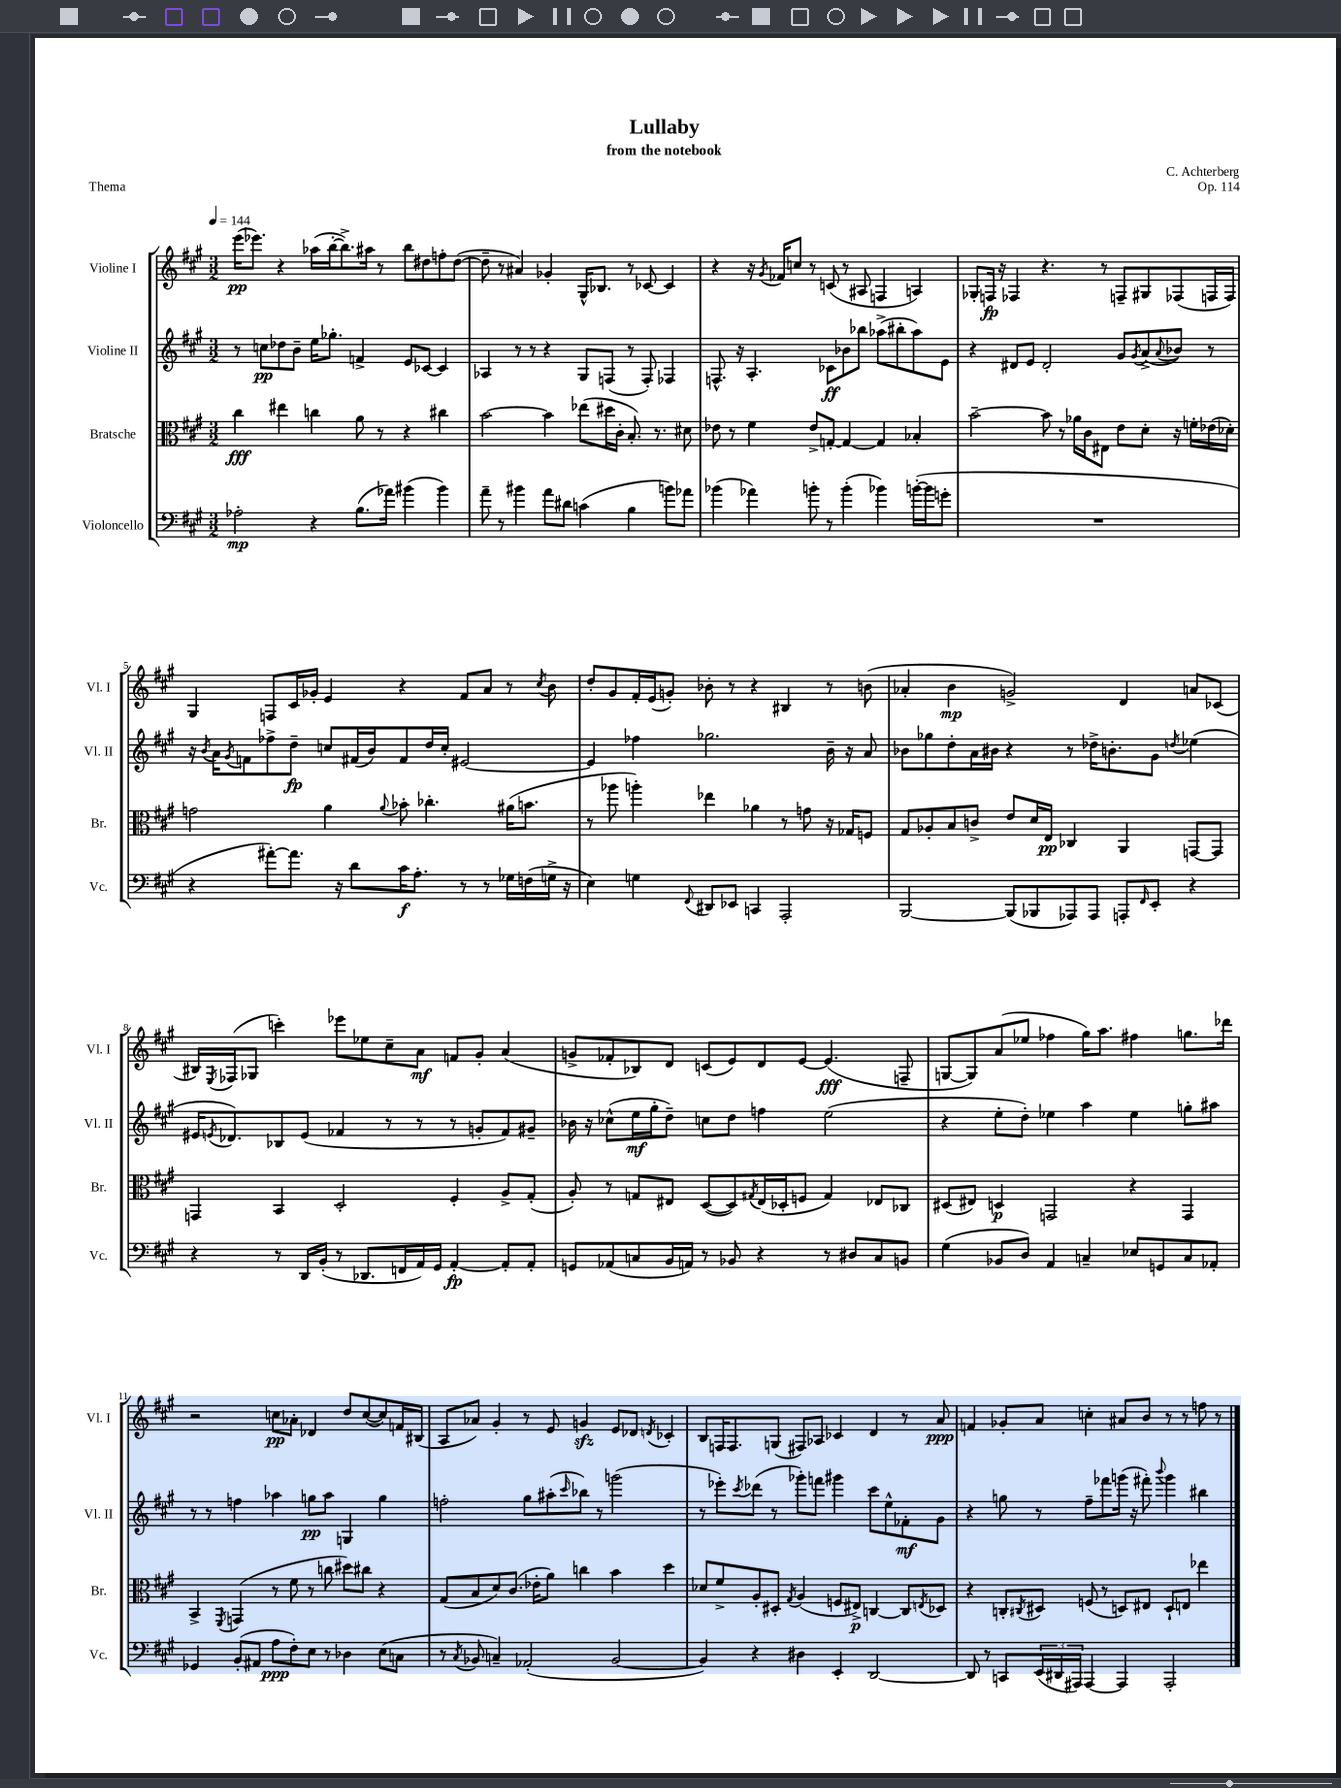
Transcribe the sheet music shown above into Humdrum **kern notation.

**kern	**kern	**kern	**kern
*staff4	*staff3	*staff2	*staff1
*clefF4	*clefC3	*clefG2	*clefG2
*k[f#c#g#]	*k[f#c#g#]	*k[f#c#g#]	*k[f#c#g#]
*M3/2	*M3/2	*M3/2	*M3/2
*MM144	*MM144	*MM144	*MM144
2A-'	4cc#	8r	(16eee
.	.	.	8.eee-)
.	.	8cc	.
.	4ee#	8dd-	4r
.	.	8b~	.
4r	4cc	16ee	(16aa-
.	.	8.gg-'	[16bb'
.	.	.	8.bb^])
(8.B	8a	4f^	.
.	.	.	16aa#
.	8r	.	8r
16a-)	.	.	.
(4b#	4r	8e	8bb
.	.	[8c-	8dd#
4b#)	4cc#	4c-]	8ff'
.	.	.	([8dd#
=	=	=	=
8a~	[2b	4A-	8dd#~]
8r	.	.	8r
4b#	.	8r	4a#)
.	.	8r	.
8a	4b]	4r	4g-'
8d#	.	.	.
(4c	(8ee-	8G#	16G#^^
.	.	.	8.B-
.	16dd#	(8F	.
.	16c#'	.	.
4B	8.B')	8r	8r
.	.	8F')	[8c-
.	8.r	.	.
8b)	.	4F-	4c-]
8a-	8d#	.	.
=	=	=	=
(4b-	8e-	8.F^^	4r
.	8r	.	.
.	.	16r	.
4a-)	4f#	4.A'	16r
.	.	.	8qg#
.	.	.	16f-
.	.	.	8cc
8b'	8e-^	.	8r
8r	[8G'	8c-	(8c
(4b'	4G_	8b-	8r
.	.	8bb-	8A#
4b-)	4G]	(8aa-^	4F
.	.	8bb#'	.
([16b'	4B-'	8aa-)	4A)
16b]	.	.	.
8g'	.	8e	.
=	=	=	=
1.r	[2b~	4r	8G-'
.	.	.	16F
.	.	.	16r
.	.	8d#	4F-
.	.	8e	.
.	8b]	2d#'	4.r
.	8r	.	.
.	16a-	.	.
.	16c#	.	.
.	8E#	.	8r
.	8e	8g#	8F~
.	.	8qg#	.
.	8d'	(8a^	8G#
.	.	8qqa	.
.	16r	8b-)	(8F-
.	16f'	.	.
.	(16e-	8r	16F
.	16d-')	.	16F)
=	=	=	=
4r	2g	16r	4G#
.	.	8qb	.
.	.	16a	.
.	.	8qg#	.
.	.	8f	.
[8a#')	.	8ff-^	8F
8.a#]	.	8dd~	16c#
.	.	.	16g-'
.	4a	8cc	4e
16r	.	.	.
8d	.	(16f#	.
.	.	16b)	.
.	8qqa	.	.
16c#	8b-'	8f#	4r
8.A'	.	.	.
.	4.cc-'	16dd	.
.	.	16cc'	.
8r	.	[2e#	8f#
8r	.	.	8a
16G-	(16a#	.	8r
(16F	8.b	.	.
.	.	.	8qcc#
16G^	.	.	8b
16r	.	.	.
=	=	=	=
4E)	8r	4e#]	8dd'
.	8aa-	.	8g#
4G	4aa')	4ff-	16f#'
.	.	.	(16e
.	.	.	8g')
8qqFF#	.	.	.
8DD#	4ee-	2.gg-	8b-'
8EE-	.	.	8r
4CC	4a-	.	4r
2AAA'	8r	.	4B#
.	8g	.	.
.	16r	16b~	8r
.	16G-	16r	.
.	8F	8a	(8b
=	=	=	=
[2BBB	8G#	8b-	4a-'
.	8A-'	8gg-	.
.	8B	8dd'	4b
.	8c^	16a	.
.	.	16b#	.
(8BBB]	8e	4r	2g^)
8BBB-	16d	.	.
.	16E	.	.
8AAA-)	4C-	8r	.
8AAA-	.	16dd-^	.
.	.	8.b'	.
8AAA'	4AA	.	4d
16qqFF#	.	.	.
8EE'	.	8g#	.
.	.	8qdd	.
4r	[8GG	(4ee-	8a
.	8GG]	.	(8c-
=	=	=	=
4r	4GG	16e#	16B#)
.	.	8qe	8qE
.	.	8.d-)	(16F-
.	.	.	8G-
8r	4BB	8B-	4ccc')
16DD	.	(8e	.
(16BB'	.	.	.
8r	2D'	4f-	8eee-
8.DD-	.	.	8ee-
.	.	8r	8cc#~
16FF	.	.	.
16AA)	.	8r	8a
16GG#	.	.	.
[4AA'	4F#'	8r	8f
.	.	8g'	8g#'
8AA']	8A^	8f-)	(4a
8AA'	(8G#'	8g#~	.
=	=	=	=
8GG	8A')	16b-	8g^
.	.	16r	.
(8AA-	8r	(8cc-^^	8f-'
8C	8G	16ee	8B-)
.	.	16gg#'	.
16BB	8E#	8dd~)	8d
16AA)	.	.	.
8r	([8D	8cc	(8c
8BB-	8D])	8dd	8e)
.	8qG#	.	.
4r	(16E#	4ff	8d
.	16D-'	.	.
.	8F	.	[8e
8r	4G#)	(2ee	(4.e]
8D#	.	.	.
8C	8E-	.	.
8BB	8C-	.	8F~
=	=	=	=
(4G#	(8D#	4r	[8G
.	8E#)	.	8G])
8BB-	4D	8ee'	(8a
8D)	.	8dd')	8ee-
4AA	2GG	4ee-	4ff-
4C~	.	4aa	16gg#)
.	.	.	8.aa
8E-	4r	4ee-	4ff#
8GG	.	.	.
8C	4GG	8gg'	8.gg
8AA-'	.	8aa#	.
.	.	.	16ddd-
=	=	=	=
4GG-	4BB^	8r	2r
.	.	8r	.
.	8qFF#	.	.
(8BB'	(4GG	4ff	.
8AA#	.	.	.
8A	8r	4aa-	8cc
8F#')	8f#	.	8a-'
8E	8r	8gg	4d-
8r	8cc	8aa-	.
4D-	8dd#)	4G	8dd
.	8cc#	.	([8cc
(8E	4r	4gg	8cc])
8C	.	.	16f
.	.	.	(16B#
=	=	=	=
8r	(8G#	2ff'	8A
8qC#	.	.	.
8BB-	8B	.	8a-)
4C~)	8d)	.	4g#'
.	(8.c#	.	.
(2AA-'	.	8gg#	8r
.	16e-'	.	.
.	8a)	(8aa#'	8e
.	.	16qqccc#	.
.	4cc	8bb-)	4g
.	.	8r	.
[2BB-	4b	(2ggg	8e
.	.	.	8d-
.	.	.	8qd
.	4dd	.	4c-'
=	=	=	=
4BB-])	8d-	8r	8B
.	8f#^	8eee-')	16F
.	.	.	8.F
.	.	8qccc#	.
4r	8A'	(8ddd-	.
.	8D#'	8r	(8G
.	8qG#	.	.
4D#	(4A	8ggg-')	8F#)
.	.	8fff	8A-
4EE'	8F	4ggg#	4c-
.	8E#^)	.	.
[2DD	[4C	8ccc#	4d
.	.	8ee^^	.
.	8C]	8f-'	8r
.	8qE	.	.
.	8D-	8g#	8a
=	=	=	=
8DD]	4r	4r	4f
8r	.	.	.
8CC	8C'	8gg	8g-'
.	8qC#	.	.
(24EE	8D#	8r	8a
24DD#	.	.	.
24AAA#)	.	.	.
[4AAA#	(8F	8ff#~	4cc'
.	8r	8fff-	.
4AAA#]	8D)	(16ggg	8a#
.	.	16r	.
.	8E#	8fff#')	8b
.	.	8qqbbb	.
2AAA#'	8D`	4ggg	8r
.	8E	.	8r
.	4ee-	4bb#	8ff
.	.	.	8r
==	==	==	==
*-	*-	*-	*-
